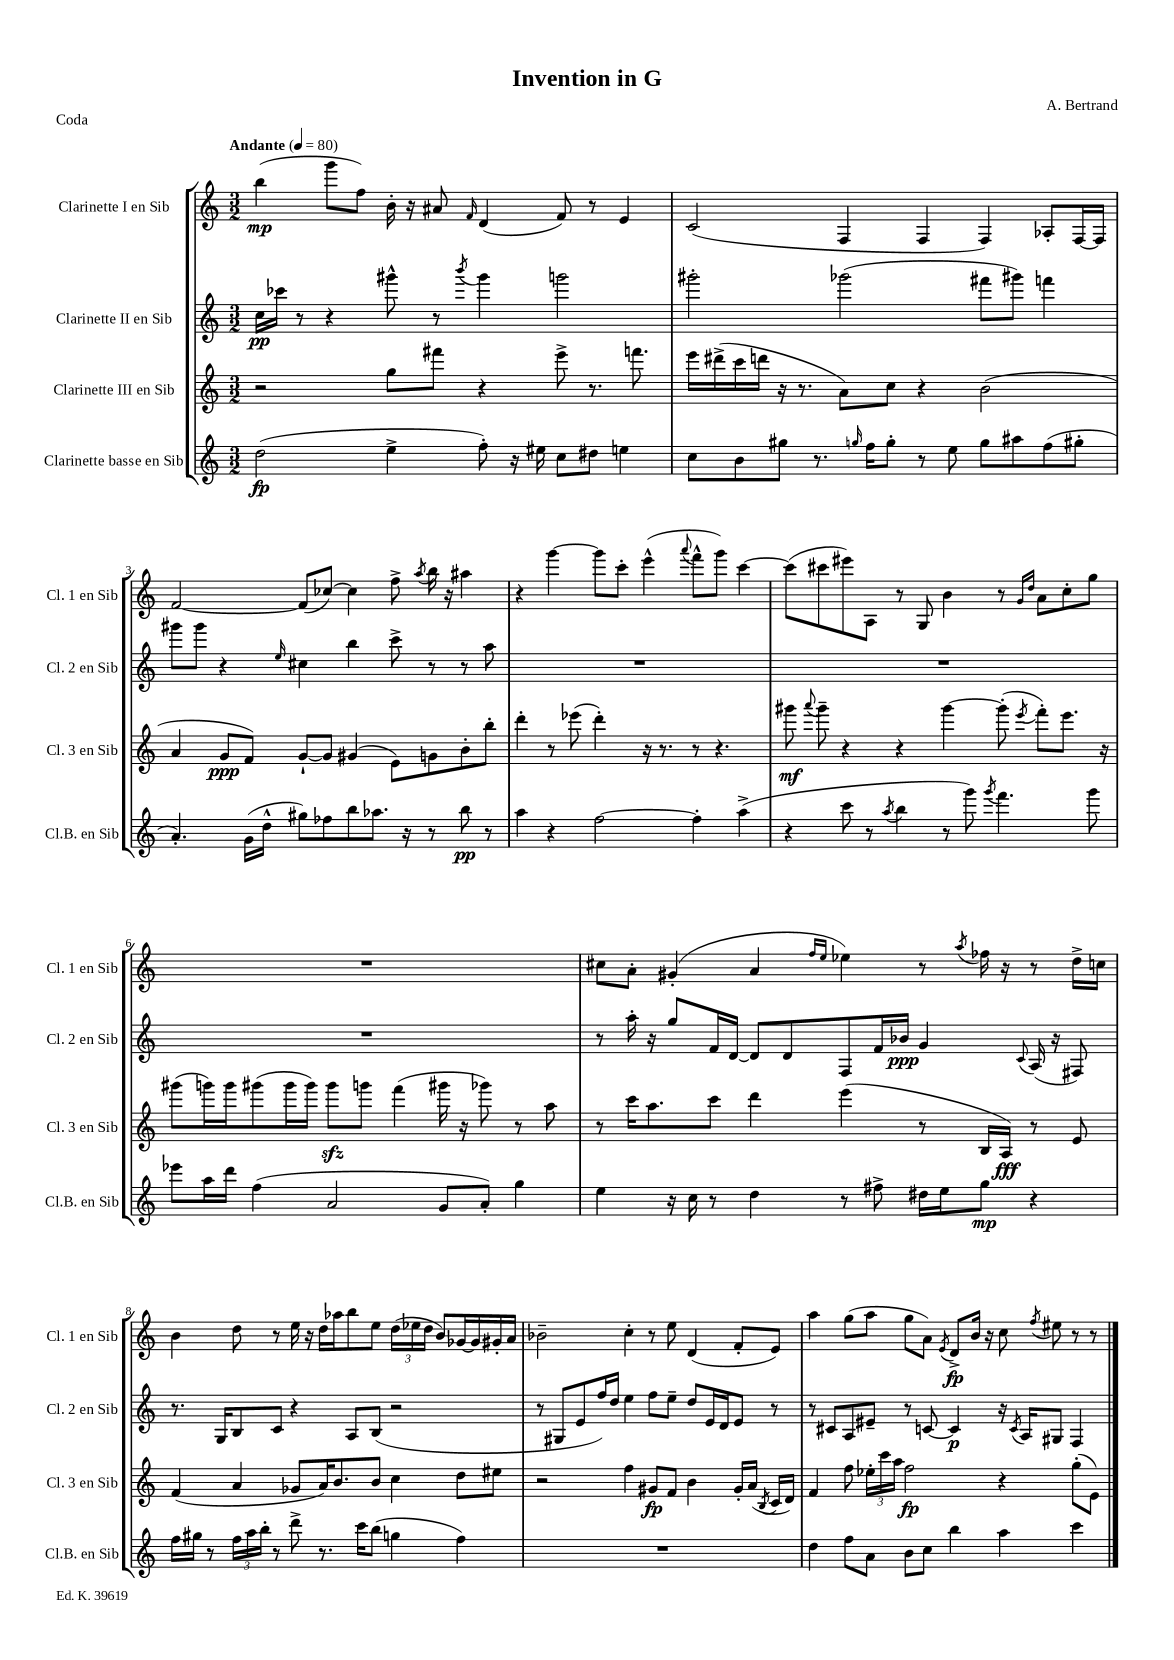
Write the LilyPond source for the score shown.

\header { title = "Invention in G" composer = "A. Bertrand" piece = "Coda" }
<<
\new StaffGroup <<
\new Staff = "s0" \with { instrumentName = "Clarinette I en Sib" shortInstrumentName = "Cl. 1 en Sib" } {
    \clef treble \key c \major \numericTimeSignature \time 3/2 \tempo "Andante" 4 = 80
    \autoBeamOff b''4\mp( g'''8[ f''8]) b'16-. r16 ais'8 \grace { f'16 } d'4( f'8) r8 e'4 |
    c'2( f4 f4 f4) aes8[-. f16~ f16] |
    f'2~ f'8[( ces''8]~) ces''4 f''8-> \acciaccatura { a''8 } b''16 r16 ais''4 |
    r4 g'''4~ g'''8[ c'''8]-. e'''4-^( \appoggiatura { a'''8 } f'''8[-^ g'''8]) c'''4~ |
    c'''8[( cis'''8 eis'''8) a8] r8 g8 b'4 r8 \grace { g'16[ d''16] } a'8[ c''8-. g''8] |
    R1. |
    cis''8[ a'8]-. gis'4-.( a'4 \grace { f''16[ e''16] } ees''4) r8 \acciaccatura { a''8 } fes''16 r16 r8 d''16[-> c''16] |
    b'4 d''8 r8 e''16 r16 d''16[ aes''16 b''8 e''8] \tuplet 3/2 { d''16[( ees''16 d''16] } b'8[) ges'16~ ges'16 gis'16-. a'16] |
    bes'2-- c''4-. r8 e''8 d'4( f'8[-. e'8]) |
    a''4 g''8[( a''8] g''8[ a'8]) \acciaccatura { e'8 } d'8[->\fp b'16] r16 c''8 \acciaccatura { f''8 } eis''8 r8 r8 \bar "|." |
}
\new Staff = "s1" \with { instrumentName = "Clarinette II en Sib" shortInstrumentName = "Cl. 2 en Sib" } {
    \clef treble \key c \major \numericTimeSignature \time 3/2
    \autoBeamOff c''16[\pp ces'''16] r8 r4 gis'''8-^ r8 \acciaccatura { b'''8 } gis'''4 g'''2 |
    gis'''2-. ges'''2( fis'''8[ gis'''8]) f'''4 |
    gis'''8[ gis'''8] r4 \grace { e''16 } cis''4 b''4 c'''8-> r8 r8 a''8 |
    R1. |
    R1. |
    R1. |
    r8 a''16-. r16 g''8[ f'16 d'16]~ d'8[ d'8 f8 f'16 bes'16]\ppp g'4 \appoggiatura { c'8 } a16( r16 fis8) |
    r8. g16[ b8 c'8] r4 a8[ b8]( r2 |
    r8 gis8[ e'8 f''16) d''16] e''4 f''8[ e''8]-- d''8[ e'16 d'16 e'8] r8 |
    r8 cis'8[ a8 eis'8]-- r8 c'8~ c'4\p r16 \acciaccatura { c'8 } a16[ gis8] f4 \bar "|." |
}
\new Staff = "s2" \with { instrumentName = "Clarinette III en Sib" shortInstrumentName = "Cl. 3 en Sib" } {
    \clef treble \key c \major \numericTimeSignature \time 3/2
    \autoBeamOff r2 g''8[ fis'''8] r4 e'''8-> r8. f'''8. |
    e'''16[ dis'''16->( c'''16 d'''16] r16 r8. a'8[) c''8] r4 b'2( |
    a'4 g'8[\ppp f'8]) g'8[~-! g'8] gis'4( e'8[) g'8 b'8-. b''8]-. |
    d'''4-. r8 ees'''8( d'''4-.) r16 r8. r8 r4. |
    gis'''8\mf \appoggiatura { a'''8 } gis'''8-- r4 r4 gis'''4~ gis'''8-.( \acciaccatura { e'''8 } f'''8[-.) e'''8.] r16 |
    gis'''8[( g'''16) g'''16 gis'''8( gis'''16 gis'''16]) gis'''8[\sfz g'''8] f'''4( gis'''16 r16 ges'''8) r8 a''8 |
    r8 c'''16[ a''8. c'''8] d'''4 e'''4( r8 b16[ a16]\fff) r8 e'8 |
    f'4( a'4 ges'8[ a'16) b'8. b'8] c''4 d''8[ eis''8] |
    r2 f''4 gis'8[\fp f'8] b'4 gis'16[-. a'16]( \acciaccatura { b8 } c'16[ d'16]) |
    f'4 f''8 \tuplet 3/2 { ees''16[-. c'''16 a''16] } f''2\fp r4 g''8[-.( e'8]) \bar "|." |
}
\new Staff = "s3" \with { instrumentName = "Clarinette basse en Sib" shortInstrumentName = "Cl.B. en Sib" } {
    \clef treble \key c \major \numericTimeSignature \time 3/2
    \autoBeamOff d''2\fp( e''4-> f''8-.) r16 eis''16 c''8[ dis''8] e''4 |
    c''8[ b'8 gis''8] r8. \grace { g''16 } f''16[ g''8]-. r8 e''8 g''8[ ais''8 f''8( gis''8]-. |
    a'4.-.) g'16[( d''16]-^ gis''8[) fes''8 b''8 aes''8.] r16 r8 b''8\pp r8 |
    a''4 r4 f''2~ f''4-. a''4->( |
    r4 c'''8 r8 \acciaccatura { a''8 } b''4 r8 g'''8) \acciaccatura { g'''8 } f'''4. g'''8 |
    ees'''8[ a''16 d'''16] f''4( a'2 g'8[ a'8]-.) g''4 |
    e''4 r16 c''16 r8 d''4 r8 fis''8-> dis''16[ e''16 g''8]\mp r4 |
    f''16[ gis''16] r8 \tuplet 3/2 { f''16[ a''16 b''16]-. } r8 d'''8-> r8. c'''16[ b''8]( g''4 f''4) |
    R1. |
    d''4 f''8[ a'8] b'8[ c''8] b''4 a''4 c'''4 \bar "|." |
}
>>
>>
